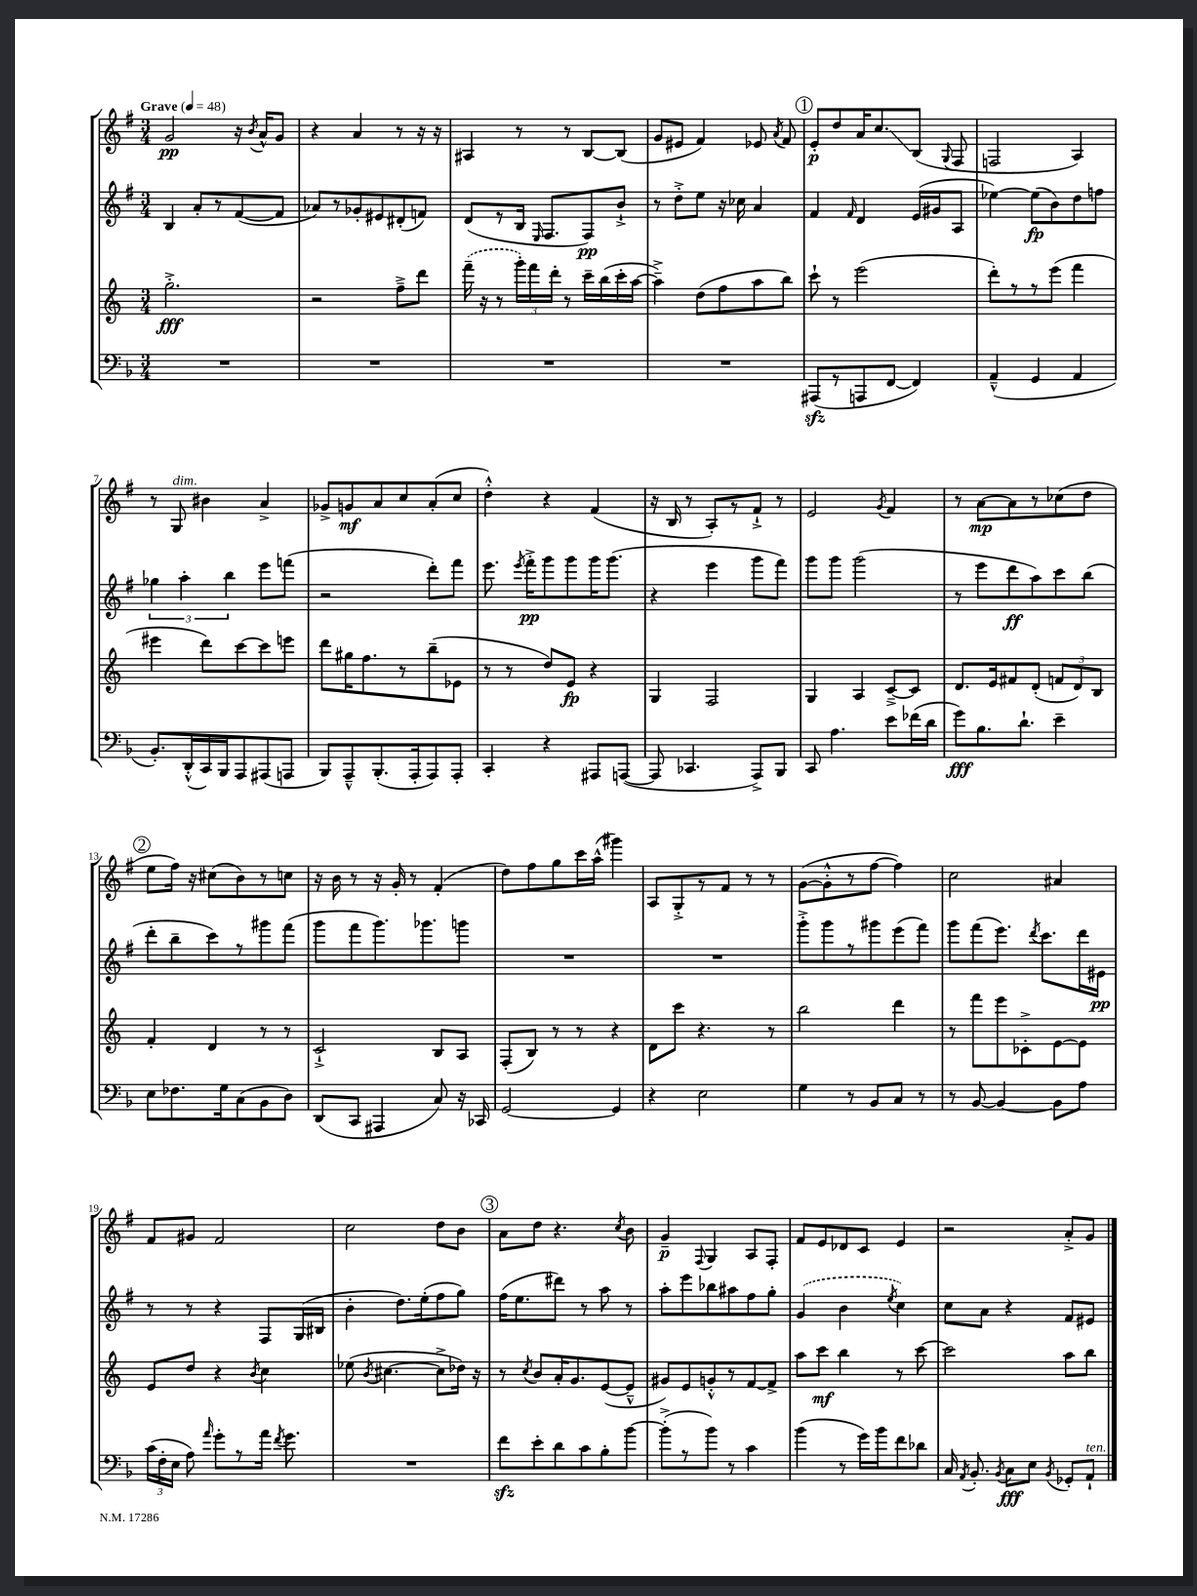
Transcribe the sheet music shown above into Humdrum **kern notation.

**kern	**kern	**kern	**kern
*staff4	*staff3	*staff2	*staff1
*clefF4	*clefG2	*clefG2	*clefG2
*k[b-]	*k[]	*k[f#]	*k[f#]
*M3/4	*M3/4	*M3/4	*M3/4
*MM48	*MM48	*MM48	*MM48
2.r	2.gg'^\	4B/	2g/
.	.	8a'/L	.
.	.	8r	.
.	.	([8f#/	16r
.	.	.	8qb/
.	.	.	16a^^/LK
.	.	8f#/]J	8g/J
=	=	=	=
2.r	2r	8a-/L)	4r
.	.	8r	.
.	.	8g-'/	4a/
.	.	8e#/	.
.	8ff~^\L	(8d#'/	8r
.	8ddd\J	8f/J)	16r
.	.	.	16r
=	=	=	=
2.r	(16fff~\	(8d/L	4A#/
.	16r	.	.
.	8r	8r	.
.	24ggg'\LL)	16B/Jk	8r
.	24fff\	.	.
.	.	16qqE/	.
.	.	8.F#/L	.
.	24ddd'\JJ	.	.
.	8r	.	8r
.	16ccc~\LL	8F#/)	[8B/L
.	(16bb\	.	.
.	16ccc'\	8b`^/J	(8B/]J
.	[16aa\JJ	.	.
=	=	=	=
2.r	4aa~^\])	8r	8g/L
.	.	8dd'^\L	8e#/J
.	(8dd\L	8ee\J	4f#/)
.	8ff\	16r	.
.	.	16cc-\	.
.	8aa\	4a/	8e-/
.	.	.	8qa/
.	8bb\J)	.	8f#/
=	=	=	=
(8AAA#/L	8ccc`\	4f#/	8e'/L
8r	8r	.	8dd/
.	.	16qqf#/	.
8AAA/	(2eee\	4d/	16a/K
.	.	.	8.cc/
[8FF/J	.	.	.
4FF/])	.	(16e/LL	(8B/J
.	.	16g#/J	.
.	.	.	8qqG/
.	.	8A/J	8F#/
=	=	=	=
(4AA~^^/	8ddd'\L)	[4ee-\)	2F/
.	8r	.	.
4GG/	8r	(8ee-\]L	.
.	(8eee\J	8b\)	.
4AA/	4fff\	8dd\	4A/)
.	.	8ff\J	.
=	=	=	=
8.BB-'/L)	4eee#\	6gg-\	8r
.	.	.	8G/
.	.	6aa'\	.
(16DD'^^/L	.	.	.
16CC/)	8ddd\L)	.	4b#\
16BBB-/J	.	.	.
.	.	6bb\	.
8AAA/	[8ccc\	.	.
(8AAA#/	8ccc\]	8eee\L	4a^/
8AAA/J	8eee\J	(8fff\J	.
=	=	=	=
8BBB-/L)	8ddd\L	2r	8g-^/L
8AAA~^^/	16gg#\K	.	8g/
.	8.ff\	.	.
(8.BBB-'/	.	.	8a/
.	8r	.	8cc/
16AAA'/k	.	.	.
8AAA/)	(8bb~\	8ddd'\L)	(8a'/
8AAA'/J	8e-\J	8fff#\J	8cc/J
=	=	=	=
4CC'/	8r	8.eee\	4dd'^^\)
.	8r	.	.
.	.	8qeee/	.
.	.	16fff#'^\LK	.
4r	8dd/L)	8ggg\	4r
.	8e/J	8ggg\	.
8AAA#/L	4r	16ggg\K	(4f#/
.	.	(8.ggg\J	.
([8AAA/J	.	.	.
=	=	=	=
8AAA/]	4G/	4r	16r
.	.	.	16B/
4.CC-/	.	.	8r
.	2F/	4eee\	8A'/L)
.	.	.	8r
8AAA^/L)	.	8ggg\L	8f#`^/J
8BBB-/J	.	8fff#\J)	8r
=	=	=	=
8CC/	4G/	8ggg\L	2e/
4.A\	.	8ggg\J	.
.	4A/	(2ggg\	.
.	.	.	8qg/
8e\L	[8c~^/L	.	4f#/
(16f-\L	8c/]J	.	.
16d\JJ	.	.	.
=	=	=	=
8g\L)	8.d/L	8r	8r
8.B-\	.	8eee\L	[8a\L
.	16e/k	.	.
.	8f#/	8ddd\	8a\]
8.d`\J	.	.	.
.	(8d'/J	8aa\)	8r
4e~\	12f/L	8ccc\	(8cc-\
.	12d/)	.	.
.	.	(8bb\J	8dd\J
.	12B/J	.	.
=	=	=	=
8E\L	4f'/	8ddd'\L	8ee\L
8.F-\	.	8bb~\	16ff#\Jk)
.	.	.	16r
.	4d/	8ccc\)	(8cc#\L
16G\k	.	.	.
(8C\	.	8r	8b\)
8BB-\	8r	8ggg#\	8r
8D\J)	8r	(8fff#\J	8cc\J
=	=	=	=
(8DD/L	2c`^/	8ggg\L	16r
.	.	.	16b\
8CC/J	.	8fff#\	8r
4AAA#/	.	8.ggg\)	16r
.	.	.	16g'/
.	.	.	8r
.	.	8.ggg-\	.
8C/)	8B/L	.	(4f#'/
16r	8A/J	8ggg\J	.
16CC-/	.	.	.
=	=	=	=
[2GG/	(8F'/L	2.r	8dd\L)
.	8B/J)	.	8ff#\
.	8r	.	8gg\
.	8r	.	16ccc\L
.	.	.	(16aa^^\JJ
4GG/]	4r	.	4ggg#\)
=	=	=	=
4r	8d\L	2.r	8A/L
.	8ccc\J	.	8G'^/
2E\	4.r	.	8r
.	.	.	8f#/J
.	.	.	8r
.	8r	.	8r
=	=	=	=
4G\	2bb\	8ggg'^\L	([8g\L
.	.	8ggg\	8g'^^\]
8r	.	8r	8r
8BB-/L	.	8ggg#\	[8ff#\J
8C/J	4ddd\	(8eee\	4ff#\])
8r	.	8fff#\J)	.
=	=	=	=
8r	8r	8ggg\L	2cc\
[8BB-/	8fff\L	(8fff#\	.
4BB-/_	8eee\	8.eee\J)	.
.	8c-'^\	.	.
.	.	8qddd/	.
.	.	8.ccc\L	.
8BB-\]L	[8e\	.	4a#/
8A\J	8e\]J	16ddd\L	.
.	.	16e#\JJ	.
=	=	=	=
(24c\LL	8e/L	8r	8f#/L
24F'\	.	.	.
24E\JJ	.	.	.
8A\)	8dd/J	8r	8g#/J
16qqa/	.	.	.
8g'\L	4r	4r	2f#/
8r	.	.	.
.	8qb/	.	.
16a\Jk	4cc\	8F#/L	.
8qf/	.	.	.
8.g\	.	.	.
.	.	(16G/L	.
.	.	16B#/JJ	.
=	=	=	=
2.r	(8ee-\	4b'\	2cc\
.	8qb/	.	.
.	[4.cc#\	.	.
.	.	8.dd\L)	.
.	.	(16ee'\k	.
.	8cc#^\]L	8ff#\	8dd\L
.	16dd-\Jk)	8gg\J)	8b\J
.	16r	.	.
=	=	=	=
8f\L	8r	(16ff#\LK	8a\L
.	.	8.ee\	.
.	8qcc/	.	.
8e'\	8b/L	.	8dd\J
8d\	16a'/K	8ddd#\J)	4.r
.	8.g/	.	.
8c\	.	8r	.
8B-'\	([8e/	8aa\	.
.	.	.	8qcc/
[8b-\J	8e~^^/]J	8r	8b\
=	=	=	=
(8b-'^\]L	8g#/L)	8aa'\L	4g~/
8r	8e/	8eee\	.
.	.	.	8qqF#/
8b-\J)	8g'^^/	8bb-\	4G/
8r	8r	8aa#\	.
4c\	[8f/	8ff#\	8A/L
.	8f^/]J	8gg'\J	8F#'/J
=	=	=	=
(4b-\	8aa\L	(4g/	8f#/L
.	8ccc\J	.	8e/
8r	4bb\	4b\	8d-/
16g\LL)	.	.	8c/J
16b-\J	.	.	.
.	.	8qee/	.
8f\	8r	4cc\)	4e/
8d-\J	[8ccc\	.	.
=	=	=	=
16C/	2ccc\]	8cc\L	2r
8qAA/	.	.	.
8.BB-'/	.	.	.
.	.	8a\J	.
8qBB-/	.	.	.
8C\L	.	4r	.
8E\J	.	.	.
8qBB-/	.	.	.
8GG-'/L	8aa\L	8f#/L	8a'^/L
8AA`/J	8bb\J	8e#/J	8g/J
==	==	==	==
*-	*-	*-	*-
